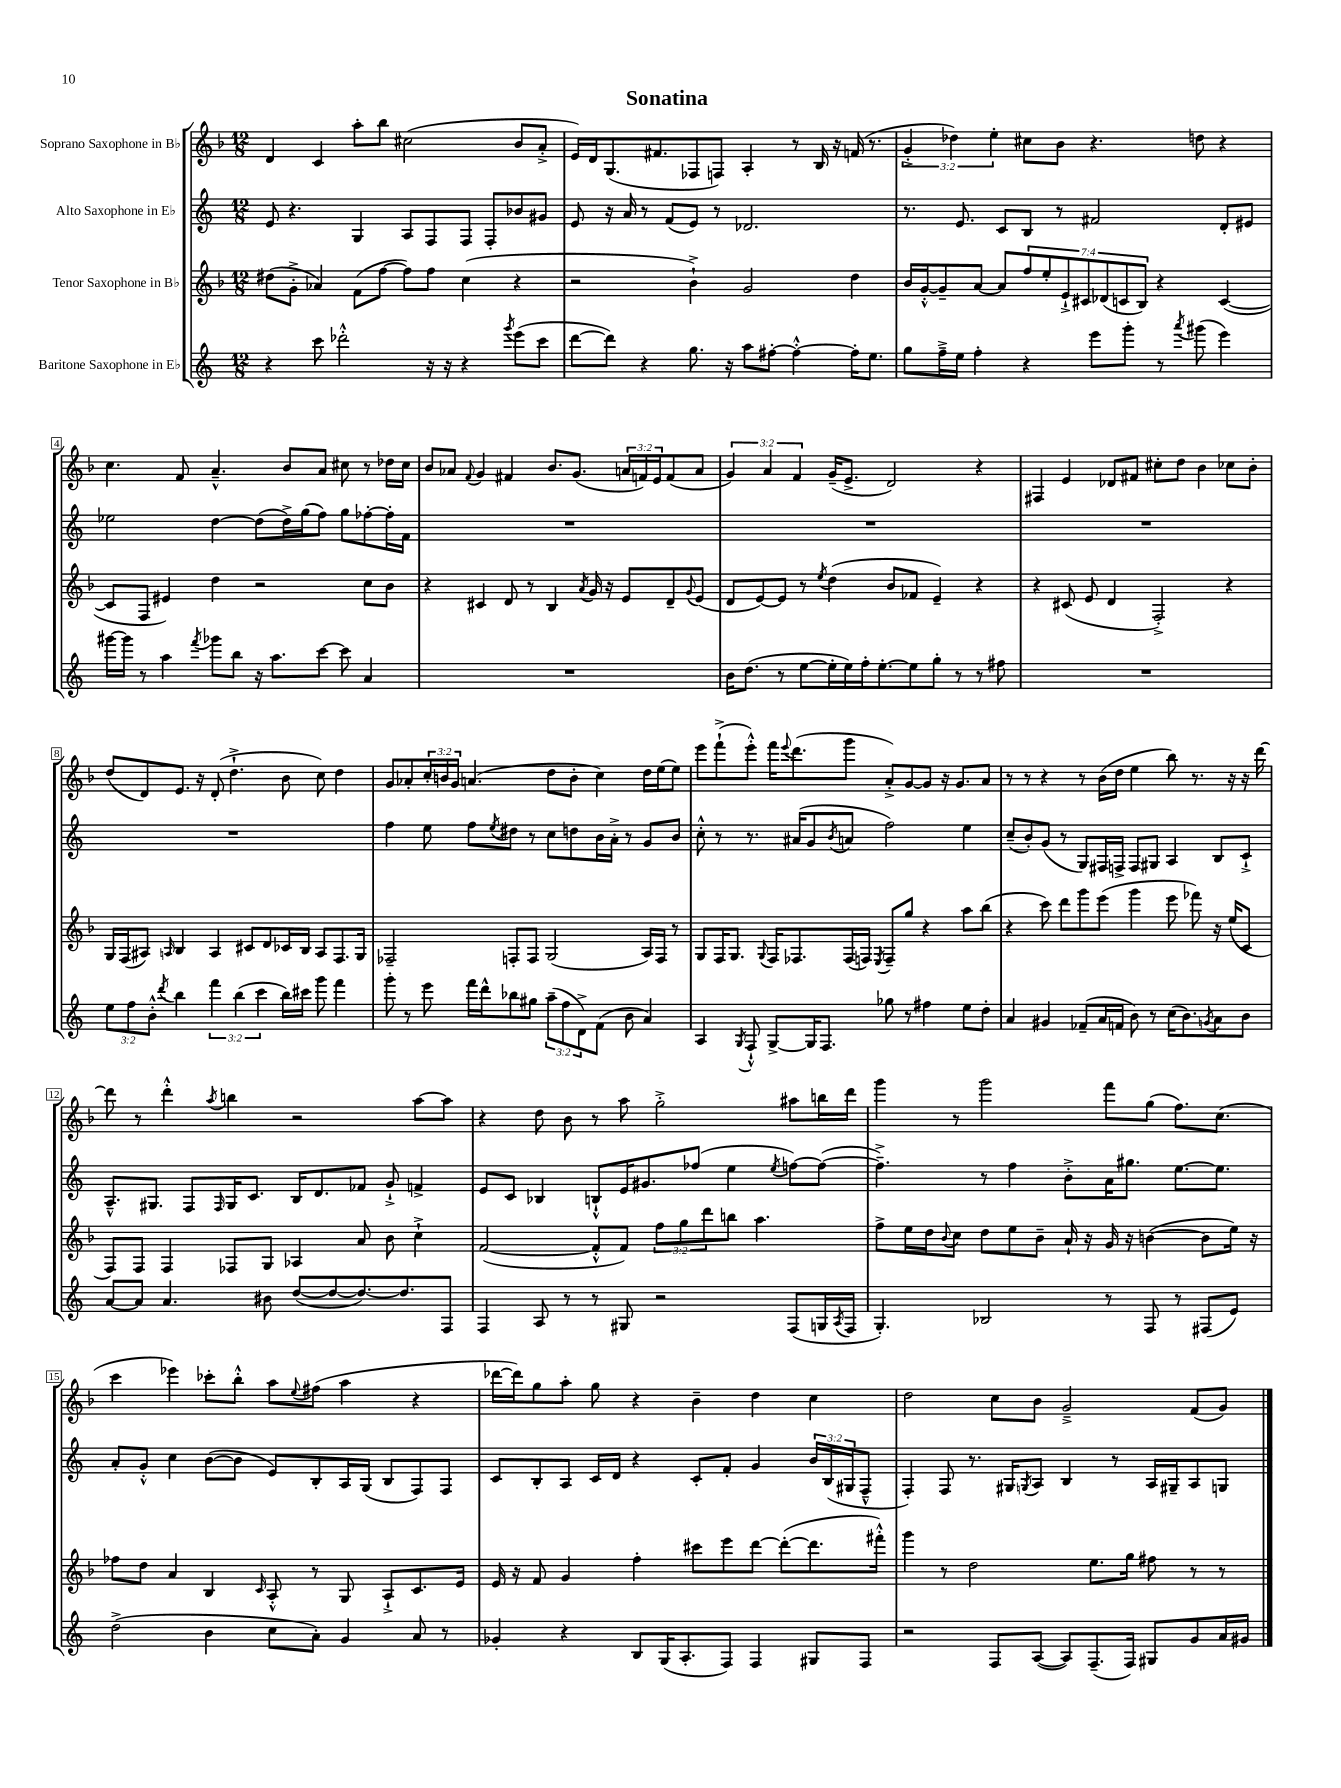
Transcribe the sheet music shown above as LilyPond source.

\header { title = "Sonatina" }
<<
\new StaffGroup <<
\new Staff = "s0" \with { instrumentName = "Soprano Saxophone in Bb" } {
    \clef treble \key f \major \numericTimeSignature \time 12/8 \override Staff.TupletNumber.text = #tuplet-number::calc-fraction-text
    d'4 c'4 a''8-. bes''8 cis''2( bes'8 a'8-.-> |
    e'16) d'16 g8.( fis'8. fes8 f8) a4-. r8 bes16 r16 f'16( r8. |
    \tuplet 3/2 { g'4-.-> des''4) e''4-. } cis''8 bes'8 r4. d''8 r4 |
    c''4. f'8 a'4.---^ bes'8 a'8 cis''8 r8 des''16 cis''16 |
    bes'8 aes'8 \appoggiatura { f'8 } g'4 fis'4 bes'8. g'8.( \tuplet 3/2 { a'16 f'16) e'16 } f'8( a'8 |
    \tuplet 3/2 { g'4) a'4 f'4 } g'16--( e'8.-> d'2) r4 |
    fis4 e'4 des'8 fis'8 cis''8-. d''8 bes'4 ces''8 bes'8-. |
    d''8( d'8) e'8. r16 d'8-.( d''4.-!-> bes'8 c''8) d''4 |
    g'8 aes'8-. \tuplet 3/2 { c''16-. b'16 g'16 } a'4.( d''8 b'8-. c''4) d''16 e''16( e''8) |
    e'''8 f'''8-!->( e'''8-.-^) f'''16 \appoggiatura { e'''8 } d'''8.( g'''8 a'8-.->) g'8~ g'8 r16 g'8. a'8 |
    r8 r8 r4 r8 bes'16( d''16 e''4 bes''8) r8. r16 r16 d'''16~ |
    d'''8 r8 d'''4-.-^ \acciaccatura { a''8 } b''4 r2 a''8~ a''8 |
    r4 d''8 bes'8 r8 a''8 g''2-.-> ais''8 b''16 d'''16 |
    g'''4 r8 g'''2 f'''8 g''8( f''8.) c''8.( |
    c'''4 ees'''4) ces'''8-. bes''8-.-^ a''8 \appoggiatura { e''8 } fis''8( a''4 r4 |
    des'''16~ des'''16) g''8 a''8-. g''8 r4 bes'4-- d''4 c''4 |
    d''2 c''8 bes'8 g'2---> f'8( g'8) \bar "|." |
}
\new Staff = "s1" \with { instrumentName = "Alto Saxophone in Eb" } {
    \clef treble \key c \major \numericTimeSignature \time 12/8 \override Staff.TupletNumber.text = #tuplet-number::calc-fraction-text
    e'8 r4. g4 a8 f8 f8 f8-. bes'8 gis'8 |
    e'8 r16 a'16 r8 f'8( e'8) r8 des'2. |
    r8. e'8. c'8 b8 r8 fis'2 d'8-. eis'8 |
    ees''2 d''4~ d''8( d''16->) g''16( f''8) g''8 fes''8~-. fes''16-. f'16 |
    R1. |
    R1. |
    R1. |
    R1. |
    f''4 e''8 f''8 \acciaccatura { e''8 } dis''8 r8 c''8 d''8 b'16 a'16-.-> r8 g'8 b'8 |
    c''8-.-^ r8 r8. ais'16( g'8 \acciaccatura { b'8 } a'8 f''2) e''4 |
    c''8--( b'8-.) g'8( r8 g8) fis16 f16-> f8 gis8 a4 b8 c'8-!-> |
    a8.---^ gis8. f8 \grace { f16 } gis16 c'8. b16 d'8. fes'8 g'8-!-> f'4-> |
    e'8 c'8 bes4 b8-!-^ e'16 gis'8. fes''8( e''4 \acciaccatura { e''8 } f''8~) f''8~( |
    f''4.--->) r8 f''4 b'8-.-> a'16 gis''8. e''8.~ e''8. |
    a'8-. g'8-.-^ c''4 b'8~( b'8 e'8) b8-. a16 g16( b8 f8) f8 |
    c'8 b8-. a8 c'16 d'16 r4 c'8-. f'8-. g'4 \tuplet 3/2 { b'16 b16( gis16 } f8---^ |
    f4-.) f8 r8. gis16 \acciaccatura { g8 } a8 b4 r8 a16 gis16-- a8 g8 \bar "|." |
}
\new Staff = "s2" \with { instrumentName = "Tenor Saxophone in Bb" } {
    \clef treble \key f \major \numericTimeSignature \time 12/8 \override Staff.TupletNumber.text = #tuplet-number::calc-fraction-text
    dis''8( g'8-.-> aes'4) f'8( f''8~ f''8) f''8 c''4( r4 |
    r2 bes'4-!->) g'2 d''4 |
    bes'16 g'16~-.-^ g'8-- a'8~ a'8 \tuplet 7/4 { f''8 e''8-. e'8-!-> cis'8 des'8( c'8 bes8) } r4 c'4~( |
    c'8 f8 eis'4) d''4 r2 c''8 bes'8 |
    r4 cis'4 d'8 r8 bes4 \acciaccatura { a'8 } g'16 r16 e'8 d'8-- \appoggiatura { g'8 } e'8( |
    d'8 e'8~) e'8 r8 \acciaccatura { e''8 } d''4( bes'8 fes'8 e'4--) r4 |
    r4 cis'8( e'8 d'4 f2-.->) r4 |
    g16 f16( ais8) \grace { a16 } bes4 a4 cis'8 d'8 ces'16 bes16 a8 f8. g16 |
    fes2-- f8-. f8 g2( a16) f16 r8 |
    g8 f16 g8. \appoggiatura { g8 } f16 fes8. fes16( f16) \acciaccatura { e8 } f8-- g''8 r4 a''8 bes''8( |
    r4 c'''8) d'''8 g'''8 e'''8( g'''4 e'''8 fes'''8) r16 e''16( c'8 |
    f8) f8 f4 fes8 g8 aes4 a'8 bes'8 c''4-!-> |
    f'2~( f'8-.-^ f'8) \tuplet 3/2 { f''8 g''8 d'''8 } b''8 a''4. |
    f''8-> e''16 d''16 \appoggiatura { bes'8 } c''8 d''8 e''8 bes'8-- a'16-! r16 g'16 r16 b'4~( b'8 e''16) r16 |
    fes''8 d''8 a'4 bes4 \grace { c'16 } a8-.-^ r8 g8 a8-!-> c'8. e'16 |
    e'16 r16 f'8 g'4 f''4-. cis'''8 e'''8 d'''8~ d'''8~-.( d'''8. fis'''16-.-^) |
    g'''4 r8 d''2 e''8. g''16 fis''8 r8 r8 \bar "|." |
}
\new Staff = "s3" \with { instrumentName = "Baritone Saxophone in Eb" } {
    \clef treble \key c \major \numericTimeSignature \time 12/8 \override Staff.TupletNumber.text = #tuplet-number::calc-fraction-text
    r4 c'''8 des'''2-.-^ r16 r16 r4 \acciaccatura { g'''8 } e'''8( c'''8 |
    d'''8~ d'''8) r4 g''8. r16 a''8 fis''8~-. fis''4~-.-^ fis''16-. e''8. |
    g''8 f''16---> e''16 f''4-. r4 e'''8 g'''8-. r8 \acciaccatura { a'''8 } gis'''8( e'''4) |
    gis'''16~ gis'''16 r8 a''4 \acciaccatura { f'''8 } ges'''8 b''8 r16 a''8. c'''8~ c'''8 a'4 |
    R1. |
    b'16 d''8.( r8 e''8~ e''16-. e''16) f''16-. e''8.~-. e''8 g''8-. r8 r8 fis''8 |
    R1. |
    \tuplet 3/2 { e''8 f''8 b'8-.-^ } \acciaccatura { d'''8 } b''4 \tuplet 3/2 { f'''4 b''4( c'''4 } b''16) cis'''16 g'''8 f'''4 |
    g'''8-. r8 e'''8 f'''16 d'''16-^ bes''8 gis''8 \tuplet 3/2 { a''8--( f''8 d'8->) } f'8( b'8 a'4) |
    a4 \acciaccatura { g8 } f8-!-^ g8~-> g16 f8. ges''8 r8 fis''4 e''8 d''8-. |
    a'4 gis'4 fes'8--( a'16 f'16 b'8) r8 c''16( b'8.) \acciaccatura { g'8 } a'8 b'8 |
    a'8~ a'8 a'4. bis'8 d''8~( d''8~ d''8.~) d''8. f8 |
    f4 a8 r8 r8 gis8 r2 f8( g16 \acciaccatura { a8 } f16 |
    g4.-.) bes2 r8 f8 r8 fis8( e'8) |
    d''2->( b'4 c''8 a'8-.) g'4 a'8 r8 |
    ges'4-. r4 b8 g16( a8.-. f8) f4 gis8 f8 |
    r2 f8 a8~( a8) f8.--( f16) gis8 g'8 a'16 gis'16 \bar "|." |
}
>>
>>
\layout { \context { \Score \override BarNumber.stencil = #(make-stencil-boxer 0.1 0.3 ly:text-interface::print) } }
